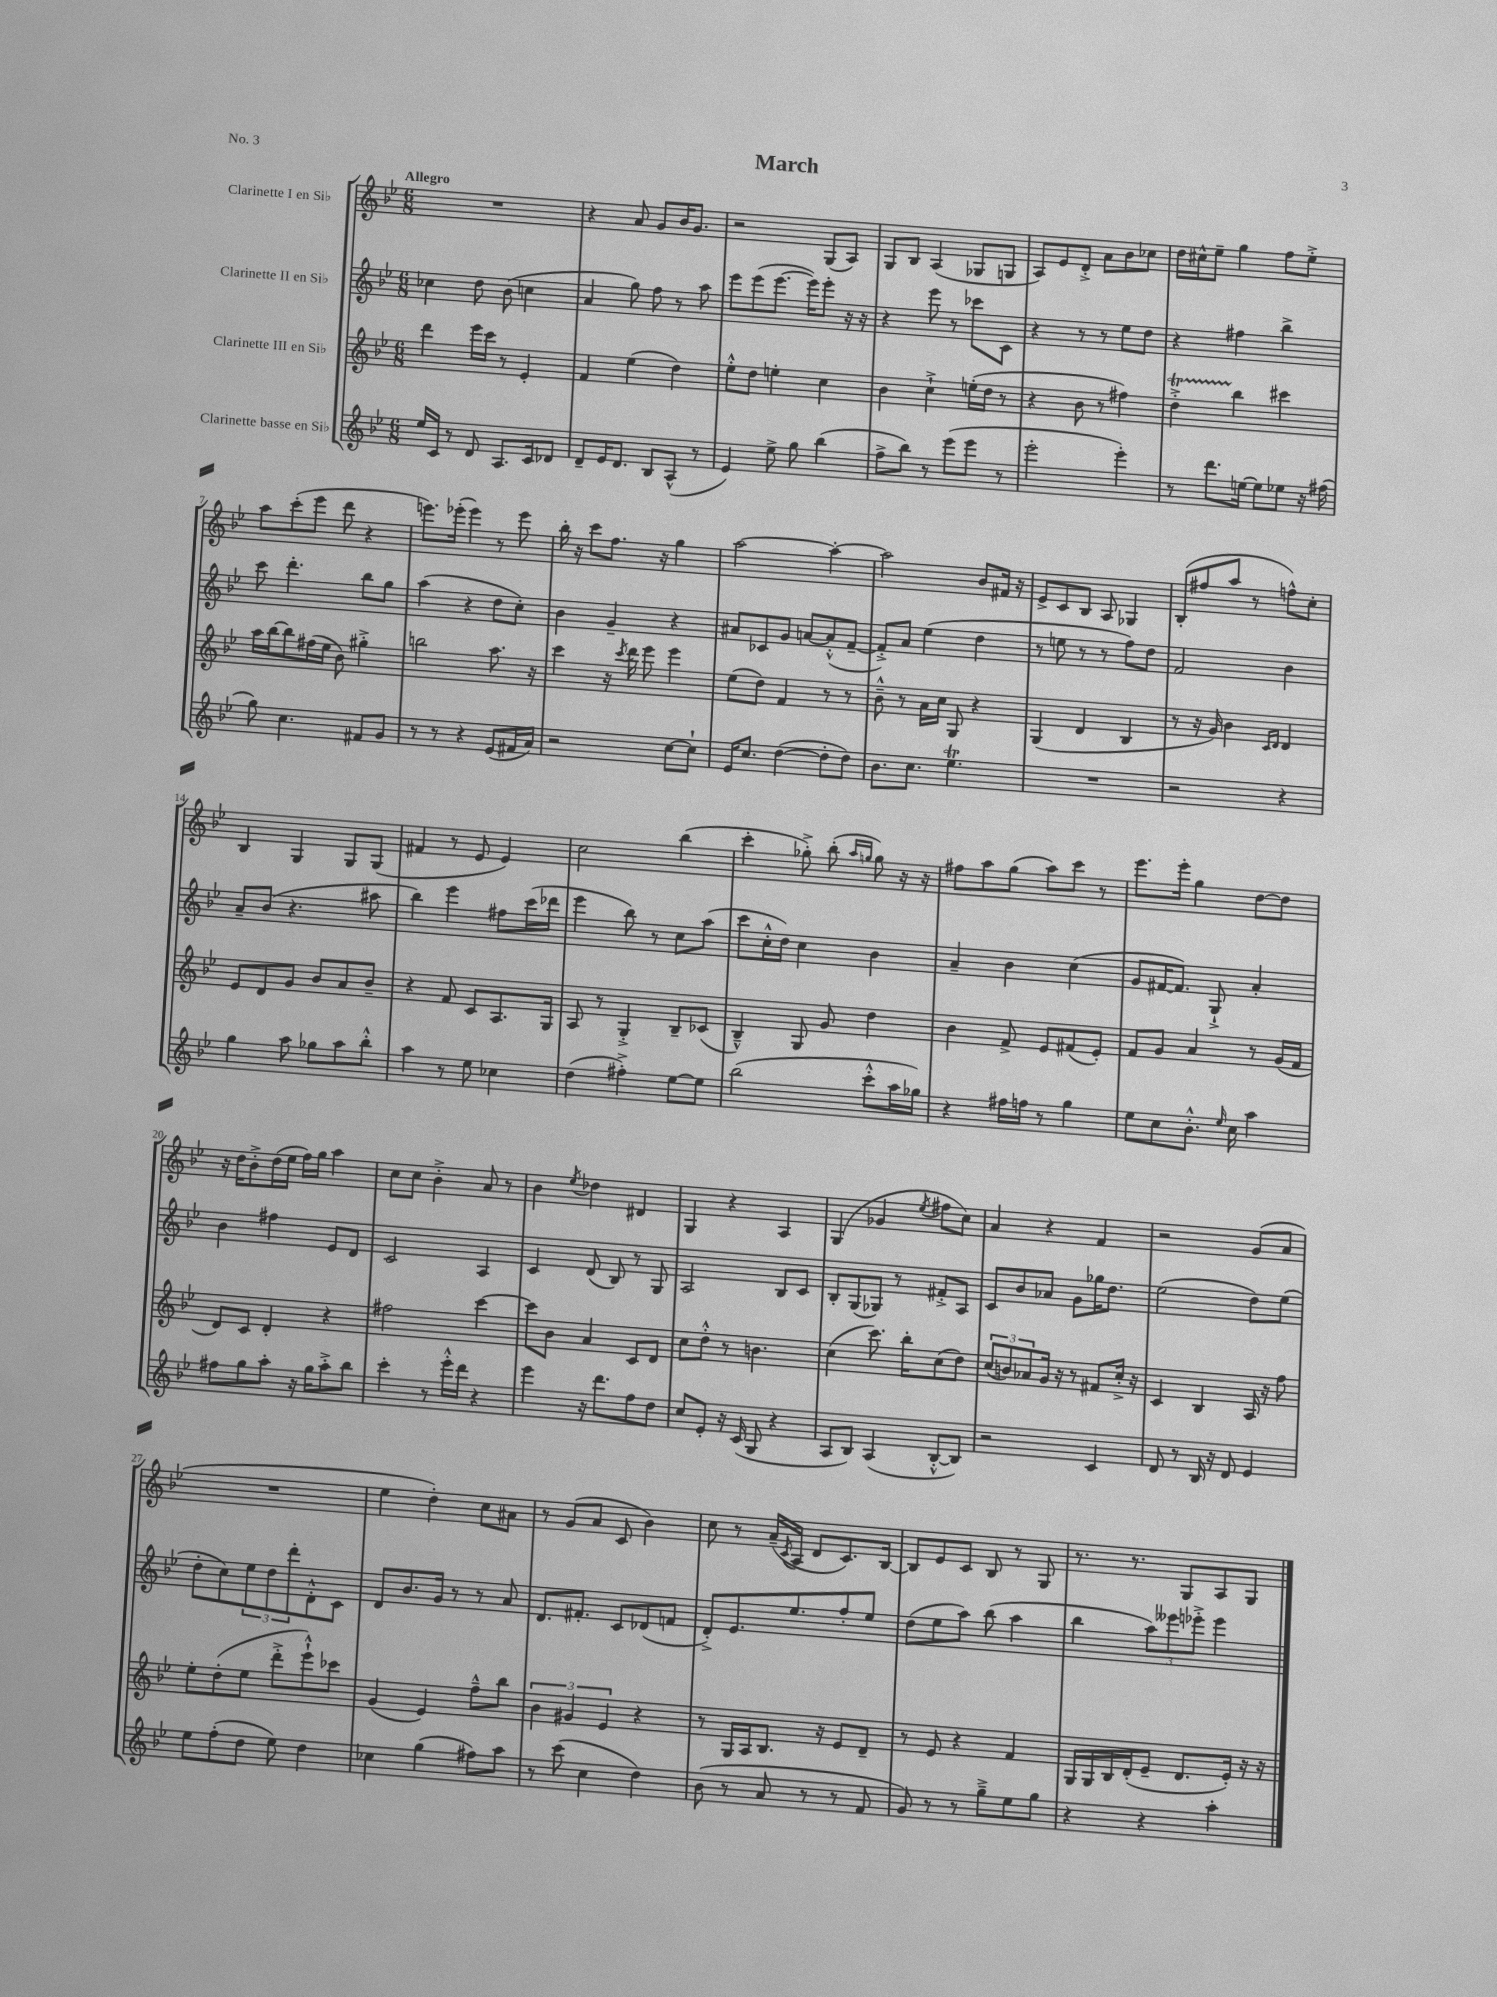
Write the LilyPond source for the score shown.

\header { title = "March" piece = "No. 3" }
<<
\new StaffGroup <<
\new Staff = "s0" \with { instrumentName = "Clarinette I en Sib" } {
    \clef treble \key bes \major \numericTimeSignature \time 6/8 \tempo "Allegro"
    R2. |
    r4 a'8 g'8 bes'16 g'8. |
    r2 g8( a8) |
    g8 bes8 a4( ges8 g8 |
    a8) ees'8 d'8-.-> a'8 bes'8 ces''8 |
    d''16 cis''16-^ ees''8-- g''4 f''8 ees''8-.-> |
    a''8 c'''8-.( ees'''8 d'''8 r4 |
    e'''8.) ees'''16-.( ees'''4) r8 ees'''8 |
    bes''16-. r16 c'''8 f''8. r16 g''4 |
    a''2~ a''4~-. |
    a''2 bes'8 fis'16 r16 |
    ees'8-> c'8 bes8 a8 ges4 |
    bes8-.( fis''8 a''8 r8 f''8-^) c''8-. |
    bes4 g4 g8 g8( |
    fis'4 r8 ees'8 ees'4) |
    c''2 bes''4( |
    c'''4-. ges''8-.->) bes''8-.( \grace { a''16 g''16 } g''8) r16 r16 |
    fis''8 a''8 g''8( a''8) c'''8 r8 |
    ees'''8. ees'''16-. g''4 d''8~ d''8 |
    r16 d''16 bes'8-.-> d''16( ees''16 f''16) g''16 a''4 |
    c''8 c''8 bes'4-.-> a'8 r8 |
    bes'4 \acciaccatura { ees''8 } des''4 dis'4 |
    g4 r4 a4 |
    g4( ges'4 \acciaccatura { ees''8 } fis''8 c''8) |
    a'4 r4 f'4 |
    r2 g'8( a'8 |
    R2. |
    ees''4 d''4-.) c''8 ais'8 |
    r8 g'8( a'8 c'8 bes'4) |
    c''8 r8 a'16--( \acciaccatura { c'8 } a16 d'8 c'8.) bes16~ |
    bes8 ees'8 c'8 bes8 r8 g8 |
    r8. r8. g8 a8 g8 \bar "|." |
}
\new Staff = "s1" \with { instrumentName = "Clarinette II en Sib" } {
    \clef treble \key bes \major \numericTimeSignature \time 6/8
    ces''4 d''8 bes'8( c''4 |
    a'4 g''8) f''8 r8 a''8 |
    ees'''8 ees'''8( ees'''8.~ ees'''16) ees'''8-. r16 r16 |
    r4 ees'''8 r8 ces'''8 c'8 |
    r4 r8 r8 ees''8 d''8 |
    r4 fis''4 bes''4-> |
    c'''8 d'''4.-. bes''8 g''8 |
    a''4( r4 d''8 c''8-.) |
    bes'4 g'4-- r4 |
    ais'8 ces'8 g'8 a'8~ a'8-.-^( f'8~-- |
    f'8-.->) a'8 ees''4( d''4 |
    r8 e''8 r8 r8 f''8) d''8 |
    f'2 bes'4 |
    a'8-- bes'8( r4. ais''8 |
    bes''4) ees'''4 fis''8 c'''16( des'''16 |
    ees'''4 bes''8) r8 c''8 a''8( |
    c'''8 c''16-.-^ d''16) c''4 bes'4 |
    a'4-- bes'4 c''4( |
    g'8 fis'16~ fis'8.) g8-!-> a'4-. |
    bes'4 fis''4 ees'8 d'8 |
    c'2 a4 |
    c'4 d'8( bes8) r8 g8 |
    a2 bes8 c'8 |
    bes8-. g8( ges8) r8 fis'8-.-> a8 |
    c'8 bes'8 aes'8 g'8 ges''16 d''8. |
    ees''2( d''8) ees''8( |
    d''8-. c''8) \tuplet 3/2 { ees''8 d''8 d'''8-. } d'8-.-^ c'8 |
    d'8 bes'8. g'16 r8 r8 a'8 |
    d'8. fis'8.-. c'8 des'8( f'8 |
    d'8-.->) ees'8. ees''8. f''8-. ees''8 |
    d''8( ees''8 a''8) bes''8( a''4 |
    bes''4 \tuplet 3/2 { a''8) eeses'''8 ees'''8-.-> } ees'''4 \bar "|." |
}
\new Staff = "s2" \with { instrumentName = "Clarinette III en Sib" } {
    \clef treble \key bes \major \numericTimeSignature \time 6/8
    d'''4 ees'''16 c'''16 r8 ees'4-. |
    f'4 ees''4( d''4) |
    ees''8-.-^ d''8 e''4-. c''4 |
    bes'4 c''4-!-> e''16-.( d''16 r8 |
    r4 bes'8 r8 fis''4) |
    d''4-.->\startTrillSpan bes''4\stopTrillSpan cis'''4 |
    a''16 bes''16~ bes''8 fis''16( ees''16 bes'8) gis''4-.-> |
    b''2 a''8. r16 |
    c'''4 r16 \acciaccatura { c'''8 } d'''16 ees'''8 ees'''4 |
    ees''8( d''8) f'4 r8 r8 |
    bes'8---^ r8 a'16 c''16 g8 r4 |
    g4( d'4 bes4 |
    r8 r16 g'16) bes'4 \grace { c'16 d'16 } d'4 |
    ees'8 d'8 g'8 bes'8 a'8 bes'8-- |
    r4 f'8 c'8 a8. g16 |
    a8 r8 g4-.-> bes8-- ces'8( |
    bes4---^) g8 g'8 d''4 |
    bes'4 f'8-> ees'8 fis'8( ees'8-.) |
    f'8 g'8 a'4 r8 g'16( f'16 |
    d'8) c'8 d'4-. r4 |
    fis''2 c'''4~ |
    c'''8 bes'8 a'4 c'8 d'8 |
    c''8 d''8-.-^ r8 b'4. |
    c''4( c'''8.) bes''16-. c''8( d''8) |
    \tuplet 3/2 { c''8( b'8) aes'8 } g'16 r16 r8 fis'8 c''16-.-> r16 |
    c'4 bes4 a16 r16 f''8 |
    ees''8-. d''8-.( ees''8 d'''8-.-> ees'''8-!-^) ces'''8 |
    g'4( ees'4) f''8---^ bes''8 |
    \tuplet 3/2 { bes'4 gis'4 ees'4 } r4 |
    r8 g16 a16 bes8. r16 ees'8 d'8-- |
    r8 ees'8 r4 f'4 |
    g16 g16 bes16 d'16-.( ees'8-- d'8. ees'16-.) r16 r16 \bar "|." |
}
\new Staff = "s3" \with { instrumentName = "Clarinette basse en Sib" } {
    \clef treble \key bes \major \numericTimeSignature \time 6/8
    ees''16 c'16 r8 d'8 a8. c'16 des'8 |
    d'8-- ees'16 d'8. bes8 a8-^( r8 |
    ees'4) ees''8-> g''8 bes''4( |
    f''8-> bes''8) r8 ees'''8( ees'''8 r8 |
    ees'''2-. ees'''4-.) |
    r8 d'''8. e''16~ e''8 ees''8 r16 fis''16( |
    g''8) c''4. fis'8 g'8 |
    r8 r8 r4 ees'8( fis'16 a'16) |
    r2 c''8~ c''8-! |
    ees'16 c''8. d''4~( d''8-. d''8) |
    bes'8. c''8. ees''4.\trill |
    R2. |
    r2 r4 |
    g''4 a''8 ges''8 a''8 bes''8-.-^ |
    a''4 r8 ees''8 ces''4 |
    d''4( fis''4-.->) ees''8~ ees''8 |
    bes''2( c'''8-.-^ a''16 ges''16) |
    r4 fis''16 f''16 r8 g''4 |
    ees''8 c''8 bes'8.-.-^ \grace { ees''16 } c''16 a''4 |
    fis''8 g''8 a''8-. r16 g''16 a''8-.-> bes''8 |
    c'''4-. r8 ees'''16-.-^ d'''16 r4 |
    ees'''4 r16 d'''8. f''8 d''8 |
    c''8 ees'8-. r16 c'16( g8 r4 |
    a8 bes8) a4( bes8~-.-^ bes8) |
    r2 c'4 |
    d'8 r8 bes16 r16 d'8 ees'4 |
    ees''8 f''8-.( d''8 ees''8) d''4 |
    ces''4 g''4( fis''8) a''8 |
    r8 c'''8( c''4 d''4) |
    bes'8( r8 a'8 r8 r8 f'8 |
    g'8) r8 r8 g''8---> ees''8 g''8 |
    r4 r4 a''4-. \bar "|." |
}
>>
>>
